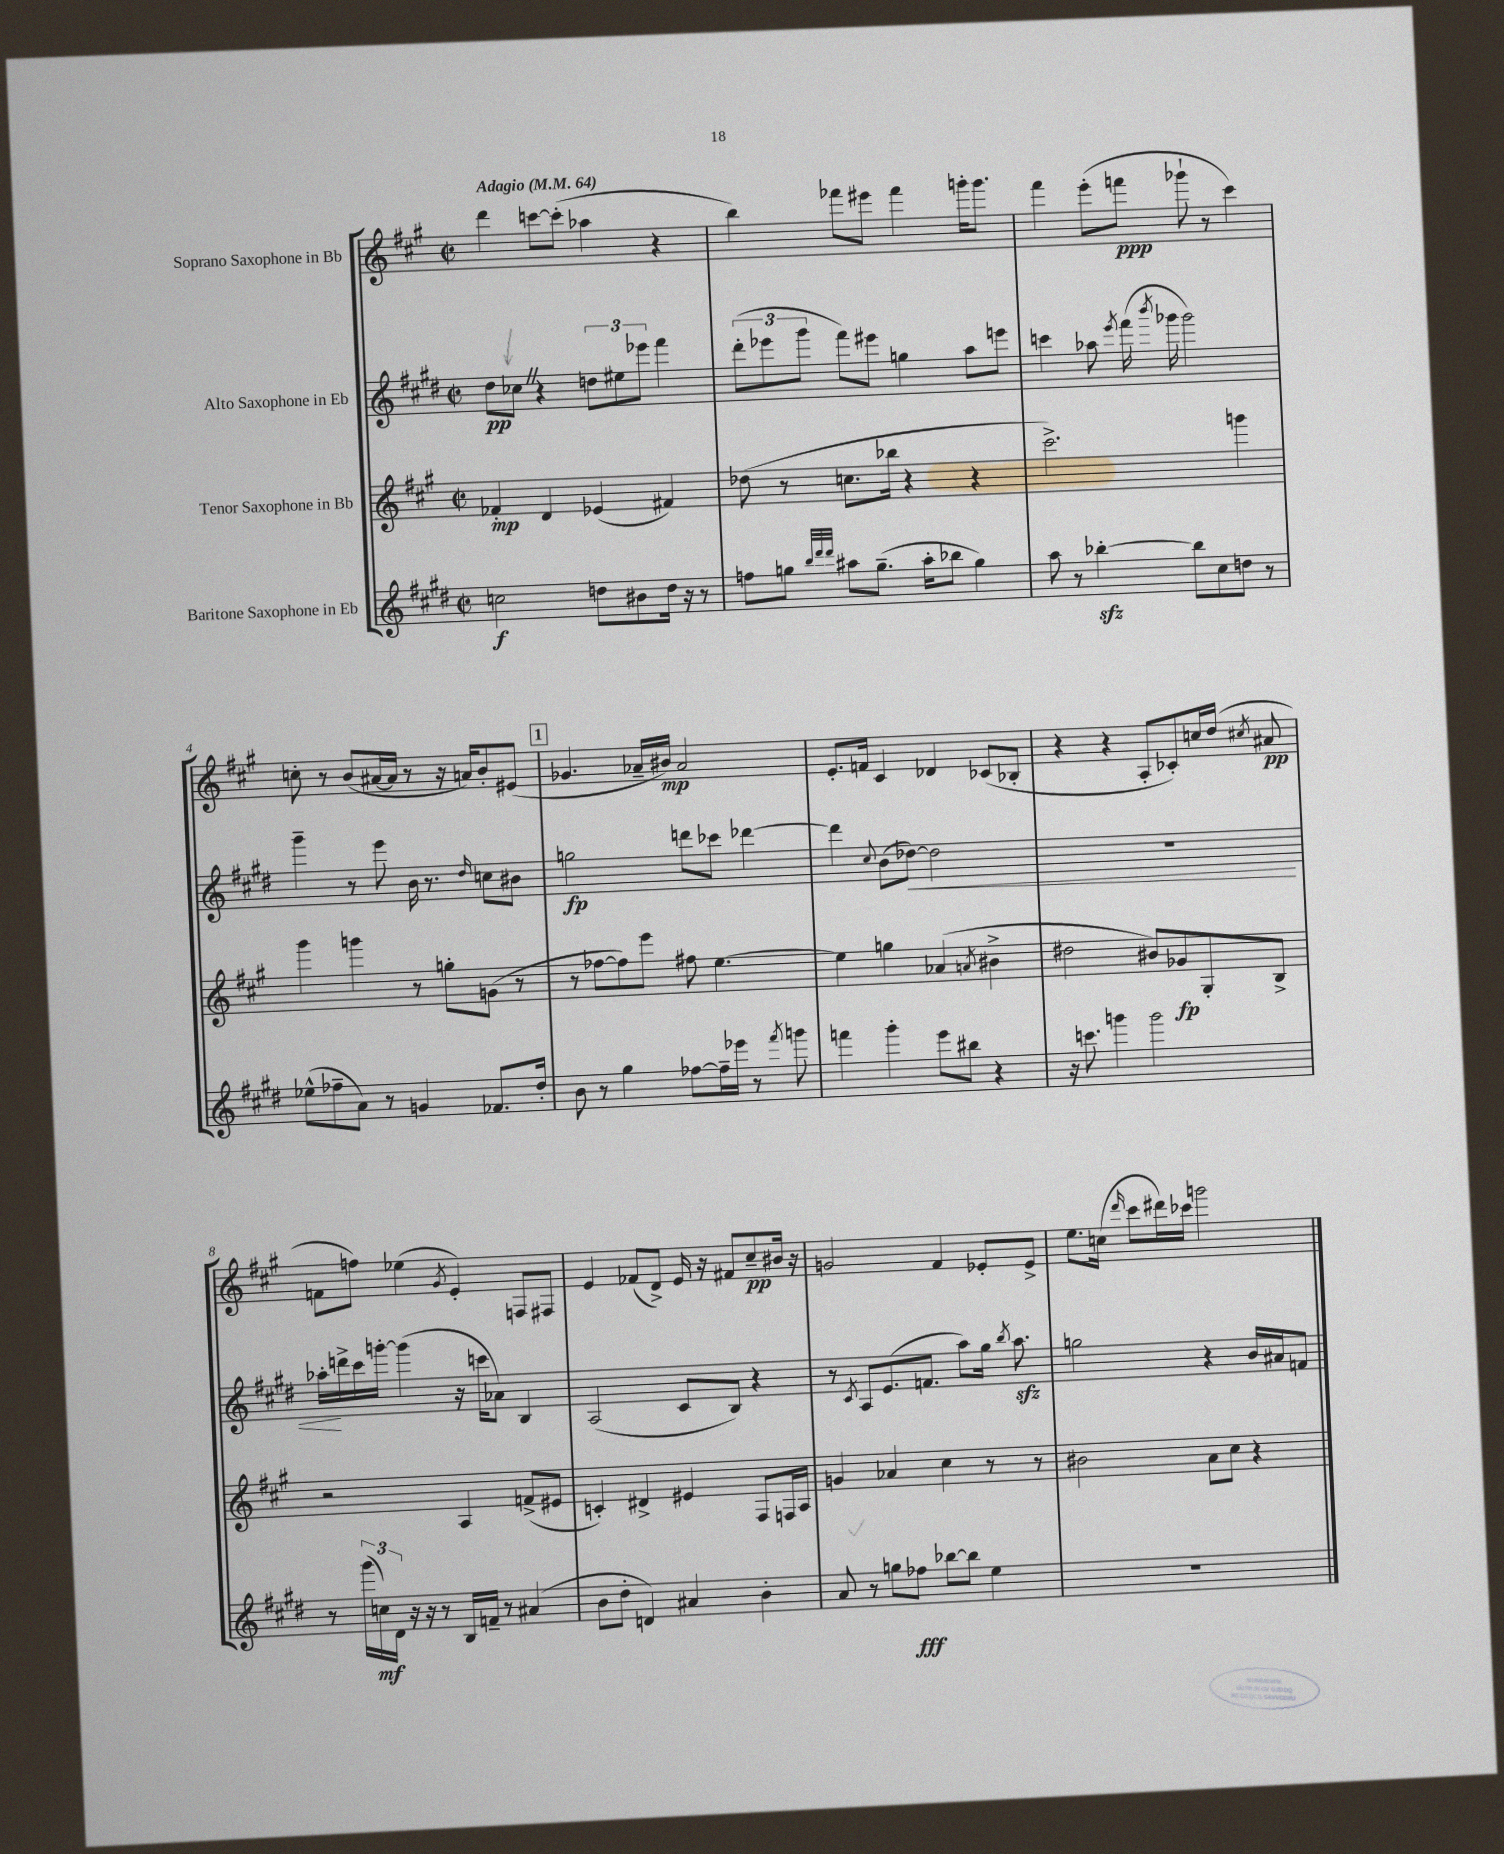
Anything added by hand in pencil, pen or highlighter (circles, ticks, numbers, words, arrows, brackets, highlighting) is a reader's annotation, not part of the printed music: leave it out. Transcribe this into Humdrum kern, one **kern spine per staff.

**kern	**kern	**kern	**kern
*staff4	*staff3	*staff2	*staff1
*clefG2	*clefG2	*clefG2	*clefG2
*k[f#c#g#d#]	*k[f#c#g#]	*k[f#c#g#d#]	*k[f#c#g#]
*M2/2	*M2/2	*M2/2	*M2/2
*met(c|)	*met(c|)	*met(c|)	*met(c|)
*MM64	*MM64	*MM64	*MM64
2cc	4f-'	8dd#	4ddd
.	.	8cc-	.
.	4d	4r	[8ccc
.	.	.	(8ccc']
8dd	(4e-	12dd	4aa-
.	.	12ee#	.
8b#	.	.	.
.	.	12eee-	.
16dd	4f#)	4fff#	4r
16r	.	.	.
8r	.	.	.
=	=	=	=
8ff	(8dd-	(12ddd#'	4bb)
.	.	12eee-	.
8gg	8r	.	.
.	.	12ggg#	.
32qqbb	.	.	.
32qqddd#	.	.	.
32qqddd#	.	.	.
8aa#	8.cc	8fff#)	8fff-
(8.gg~	.	8eee#	8eee#
.	16bb-	.	.
.	4r	4gg	4fff-
16aa#'	.	.	.
8bb-	.	.	.
4gg)	4r	8aa	16ggg'
.	.	.	8.ggg
.	.	8eee	.
=	=	=	=
8aa	2.ccc#^)	4ccc	4fff#
8r	.	.	.
[4bb-'	.	8aa-	(8eee'
.	.	8qeee	.
.	.	(16fff#	8fff
.	.	8qbbb	.
.	.	16ggg-	.
8bb-]	.	2ggg-)	8ggg-`
8cc#	.	.	8r
8dd	4ggg	.	4ccc#)
8r	.	.	.
=	=	=	=
(8ee-^^	4ggg#	4ggg#~	8cc'
8ff-~	.	.	8r
8a)	4ggg	8r	(8b
8r	.	8eee	[16a#
.	.	.	16a#]
4g	8r	16b	8r
.	.	8.r	.
.	8gg'	.	16r
.	.	.	16a)
.	.	16qqdd#	.
8.f-	(8g	8cc	8b'
.	8r	8b#	(8e#
16dd#'	.	.	.
=	=	=	=
8b	8r	2gg	4.g-
8r	[8ff-	.	.
4gg#	8ff-])	.	.
.	8eee	.	16a-~
.	.	.	16b#)
[8ff-	8ff#	8ddd	2a-
16ff-~]	[4.ee	8ccc-	.
16eee-	.	.	.
8r	.	[4ddd-	.
8qfff#	.	.	.
8ggg	.	.	.
=	=	=	=
4fff	4ee]	4ddd-]	8.e'
.	.	.	16f
.	.	8qqcc#	.
4ggg#'	4gg	(8b	4c#
.	.	[8dd-)	.
8eee	(4a-	2dd-]	4d-
8bb#	.	.	.
.	8qa	.	.
4r	4b#^	.	(8c-
.	.	.	8B-'
=	=	=	=
16r	2dd#	1r	4r
8.ccc	.	.	.
4ggg	.	.	4r
2ggg	8b#)	.	8A'
.	8g-	.	8c-')
.	8G#'	.	16cc
.	.	.	(16dd
.	.	.	8qcc#
.	8B^	.	8a#
=	=	=	=
8r	2r	16aa-'	8f
.	.	16ddd^	.
(24ggg#	.	16ccc#	8ff)
24cc)	.	.	.
.	.	[16ggg'	.
24d#	.	.	.
16r	.	(4ggg]	(4ee-
16r	.	.	.
8r	.	.	.
.	.	.	8qg#
16B	4A	16r	4e')
16f~	.	16ccc	.
8r	.	8a-)	.
(4a#	(8f^	4B	8F
.	8e#	.	8F#
=	=	=	=
8b	4c')	(2A	4e
8dd#'	.	.	.
4d)	4d#^	.	(8f-
.	.	.	8d^)
4a#	4e#	8c#	16e
.	.	.	16r
.	.	8B)	8f#
4b'	8F#	4r	8cc#~
.	16F	.	16b#
.	16A	.	16r
=	=	=	=
8a	4g	8r	2g
.	.	8qc#	.
8r	.	8A	.
8gg	4a-	(8.e	.
8ff-	.	.	.
.	.	8.f	.
[8bb-	4cc#	.	4f#
8bb-]	.	8aa)	.
4ee	8r	16gg#	8e-'
.	.	8qbb	.
.	.	8.aa	.
.	8r	.	8e-^
=	=	=	=
1r	2b#	2gg	8.ee
.	.	.	(16cc
.	.	.	16qqddd
.	.	.	8ccc#
.	.	.	16ddd#)
.	.	.	16ccc-
.	8a	4r	2ggg
.	8cc#	.	.
.	4r	16b	.
.	.	16a#	.
.	.	8f	.
==	==	==	==
*-	*-	*-	*-
